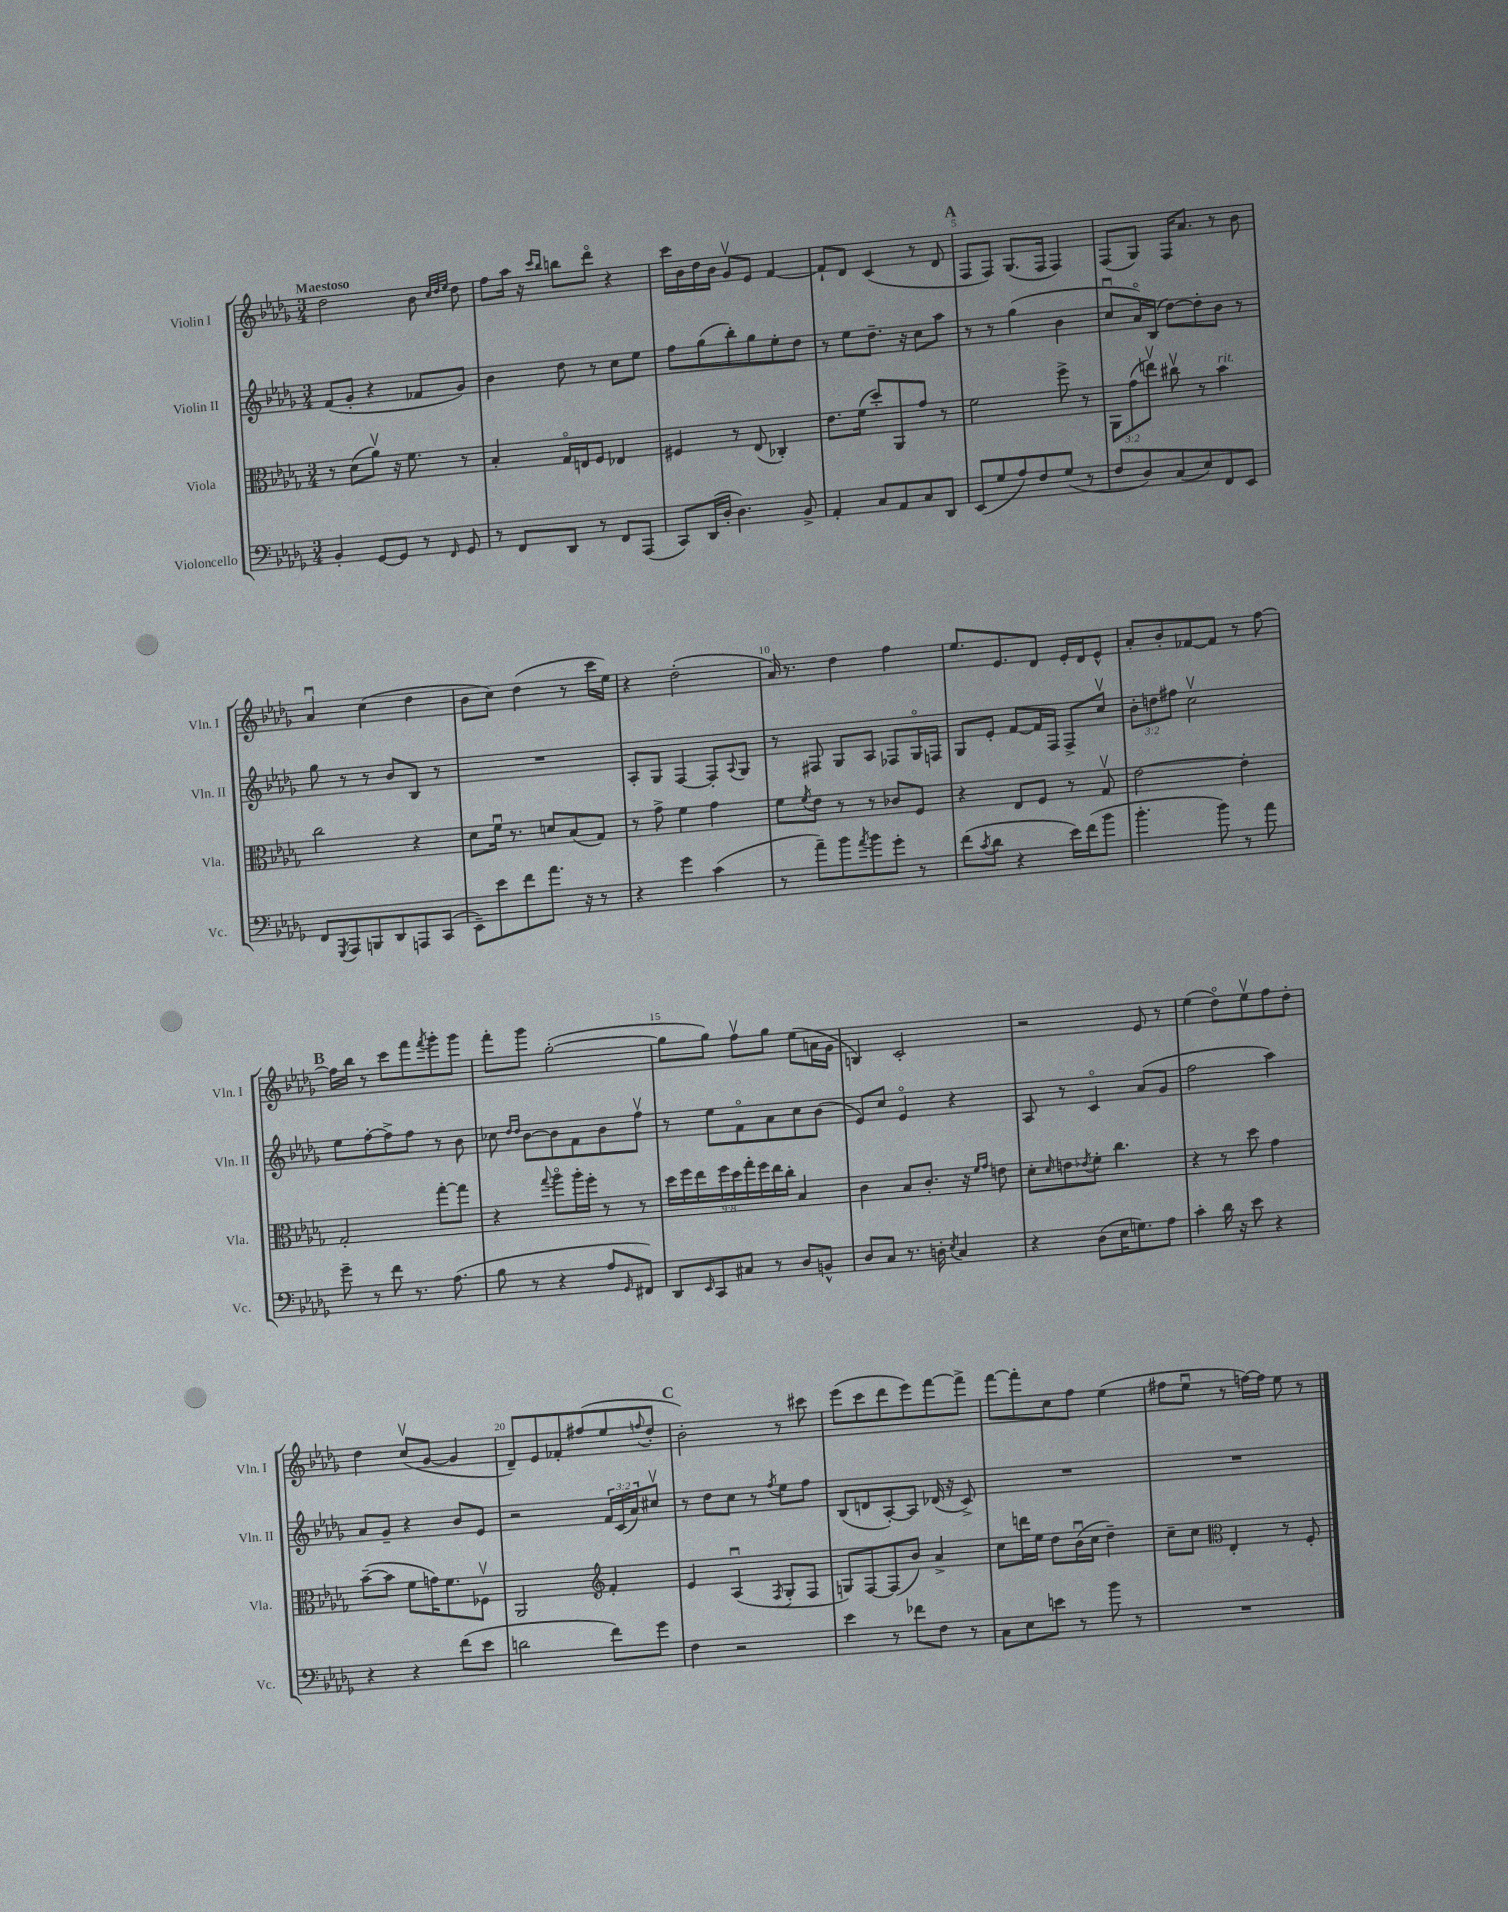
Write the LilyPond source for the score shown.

<<
\new StaffGroup <<
\new Staff = "s0" \with { instrumentName = "Violin I" shortInstrumentName = "Vln. I" } {
    \clef treble \key des \major \numericTimeSignature \time 3/4 \tempo "Maestoso"
    des''2 bes'8 \grace { c''32 des''32 ees''32 } des''8 |
    f''8 aes''16 r16 \grace { c'''16 bes''16 } b''8 des'''8\flageolet r4 |
    c'''16 bes'16 des''16 bes'16 ges'8\upbow ees'8 f'4~ |
    f'8-! des'8 c'4( r8 des'8 |
    \mark \markup { \bold "A" } f8 f8) ges8.( f16 f4) |
    f8( ges8) f16 aes'8. r8 bes'8 |
    aes'4\downbow c''4( des''4 |
    bes'8 c''8) des''4( r8 c'''16 ees''16) |
    r4 des''2-.( |
    aes'16) r8. des''4 f''4 |
    ees''8. ees'8. des'8 ees'16-. des'16 ees'8-^ |
    aes'8-. bes'8-. fes'8~ fes'8 r8 f''8~ |
    \mark \markup { \bold "B" } f''16 bes''16 r8 c'''8 f'''8 \acciaccatura { f'''8 } ges'''8-. ges'''8 |
    f'''8-. ges'''8 ges''2~-.( |
    ges''8 ges''8) f''8\upbow ges''8 ees''8( a'16 ges'16 |
    b4) c'2-. |
    r2 ees'8 r8 |
    ees''4( des''8\flageolet) ees''8\upbow f''8 des''8-. |
    des''4 c''8\upbow( ges'8~ ges'4 |
    des'8--) ees'8 fes'8-. fis''8( ees''8 \appoggiatura { f''8 } des''8-. |
    \mark \markup { \bold "C" } bes'2-.) r8 cis'''8 |
    ees'''8( c'''8 des'''8 ees'''8) f'''8~ f'''8-> |
    f'''8~ f'''8-. c''8 f''8 ees''4( |
    fis''8 ees''8\downbow r8 f''16~) f''16 ees''8 r8 \bar "|." |
}
\new Staff = "s1" \with { instrumentName = "Violin II" shortInstrumentName = "Vln. II" } {
    \clef treble \key des \major \numericTimeSignature \time 3/4 \override Staff.TupletNumber.text = #tuplet-number::calc-fraction-text
    f'8( ges'8-. r4 fes'8 ges'8) |
    bes'4 des''8 r8 c''8 ees''8 |
    f''8 ges''8( bes''8-.) ges''8 ees''8-. des''8 |
    r8 ees''8 des''8.-- r16 c''8 aes''8 |
    \mark \markup { \bold "A" } r8 r8 ges''4( bes'4 |
    c''8\downbow aes'16\flageolet) bes16( des''8~) des''8-. bes'8 r8 |
    ges''8 r8 r8 bes'8 bes8 r8 |
    R2. |
    aes8-. ges8 f4~ f8-. \appoggiatura { aes8 } ges8 |
    r8 fis8 ges8 aes8 fes8 ges16\flageolet f16 |
    ges8 ees'8-. f'8~ f'16 f16 f8-> c''8\upbow |
    \tuplet 3/2 { bes'8-. d''8 fis''8 } c''2\upbow |
    \mark \markup { \bold "B" } ees''8 f''8~-. f''8-> f''8 r8 bes'8 |
    ces''8 \grace { des''16 des''16 } bes'8~ bes'8 f'8 bes'8 f''8\upbow |
    r8 ees''8 f'8\flageolet aes'8 c''8 bes'8( |
    ees'8) c''8 ees'4\flageolet r4 |
    aes8 r8 c'4\flageolet aes'8( ges'8 |
    f''2 aes''4) |
    aes'8 ges'8-- r4 bes'8 ees'8 |
    r2 \tuplet 3/2 { f'16 c'16( aes'16) } cis''8\upbow |
    \mark \markup { \bold "C" } r8 des''8 c''8 r8 \acciaccatura { f''8 } ees''8 f''8 |
    bes8( d'8 aes8~-.) aes8 des'16( r16 c'8->) |
    R2. |
    R2. \bar "|." |
}
\new Staff = "s2" \with { instrumentName = "Viola" shortInstrumentName = "Vla." } {
    \clef alto \key des \major \numericTimeSignature \time 3/4 \override Staff.TupletNumber.text = #tuplet-number::calc-fraction-text
    r8 des'8( aes'8\upbow) r16 f'8. r8 |
    bes4-. ges16\flageolet e16 f8 ees4 |
    fis4 r8 ees8( ces4-.) |
    ees'8. f'16( des''8-.) aes,8 ges'8 r8 |
    \mark \markup { \bold "A" } f'2 f''8-> r8 |
    \tuplet 3/2 { aes,8 ges'8( e''8\upbow) } cis''8\upbow r8 bes'4^\markup { \italic "rit." } |
    c''2 r4 |
    des'8 f'16\downbow r8. d'8 bes8( ges8) |
    r8 ges'8-> f'4 ges'4 |
    f'8 \acciaccatura { f'8 } ees'8 r8 r8 ces'8 f8 |
    r4 ees8 f8 r8 ges8\upbow |
    ees'2~ ees'4-. |
    \mark \markup { \bold "B" } ges2-. ges''8~-. ges''8 |
    r4 \appoggiatura { ges''8 } aes''8\flageolet aes''16-. f''16-. r8 r8 |
    \tuplet 9/8 { des''16 f''16 ees''16 f''16 des''16 ges''16-. f''16 ees''16 c''16-. } bes4 |
    c'4 bes8 c'8.-. r16 \grace { f'16 ges'16 } e'8 |
    des'8-. \grace { des'16 } e'8 \acciaccatura { ees'8 } f'8-. c''4. |
    r4 r8 des''8 ges'4 |
    bes'8~--( bes'8 f'8 g'16) f'8. fes8\upbow |
    aes,2 \clef treble f'4-. |
    \mark \markup { \bold "C" } ees'4 aes4\downbow( \acciaccatura { f8 } ges8-. f8 |
    g8) f8~ f8( bes'8) aes'4-> |
    c''8 d'''16 ees''16 des''8 bes'16\downbow( c''16 des''4--) |
    c''8-- c''8 \clef alto ees4-. r8 f8-. \bar "|." |
}
\new Staff = "s3" \with { instrumentName = "Violoncello" shortInstrumentName = "Vc." } {
    \clef bass \key des \major \numericTimeSignature \time 3/4
    bes,4-. ges,8~ ges,8 r8 \grace { f,16 } ges,8 |
    r8 f,8 des,8 r8 f,8 aes,,8( |
    c,8) des,16( des16-. des4.) bes,8-> |
    aes,4-. c8 aes,8 c8 des,8 |
    \mark \markup { \bold "A" } ees,8( ges8 aes8) f8 ges8( r8 |
    f8 des8) c8( ees8) f,8 ees,8 |
    f,8 \acciaccatura { ges,,8 } aes,,8 b,,8 des,8 a,,8 c,8( |
    ees,8--) ees'8 f'8 aes'8. r16 r8 |
    r4 ges'4 c'4( |
    r8 aes'8--) bes'8 \acciaccatura { aes'8 } bes'8 ges'8-. r8 |
    f'8( \acciaccatura { c'8 } des'8 r4 ees'16) f'16( bes'8 |
    bes'4.-. bes'8) r8 aes'8 |
    \mark \markup { \bold "B" } ges'8-- r8 f'8 r8. aes8.( |
    bes8 r8 r4 aes8 \grace { ges,16 } fis,8) |
    des,8 \grace { ees,16 } c,8 cis8 r8 des8 b,8-^ |
    des8 c8 r8. d16-. \acciaccatura { ees8 } c4 |
    r4 des8( ees16 g8.) aes8 |
    c'4-. des'16 r16 ees'8 r4 |
    r4 r4 f'8( ees'8 |
    d'2 f'8) ges'8 |
    \mark \markup { \bold "C" } f4 r2 |
    ees'4 r8 fes'8 f8 r8 |
    c8 ees8 e'8 r8 bes'8 r8 |
    R2. \bar "|." |
}
>>
>>
\layout { \context { \Score \override BarNumber.break-visibility = ##(#f #t #t) barNumberVisibility = #(every-nth-bar-number-visible 5) } }
